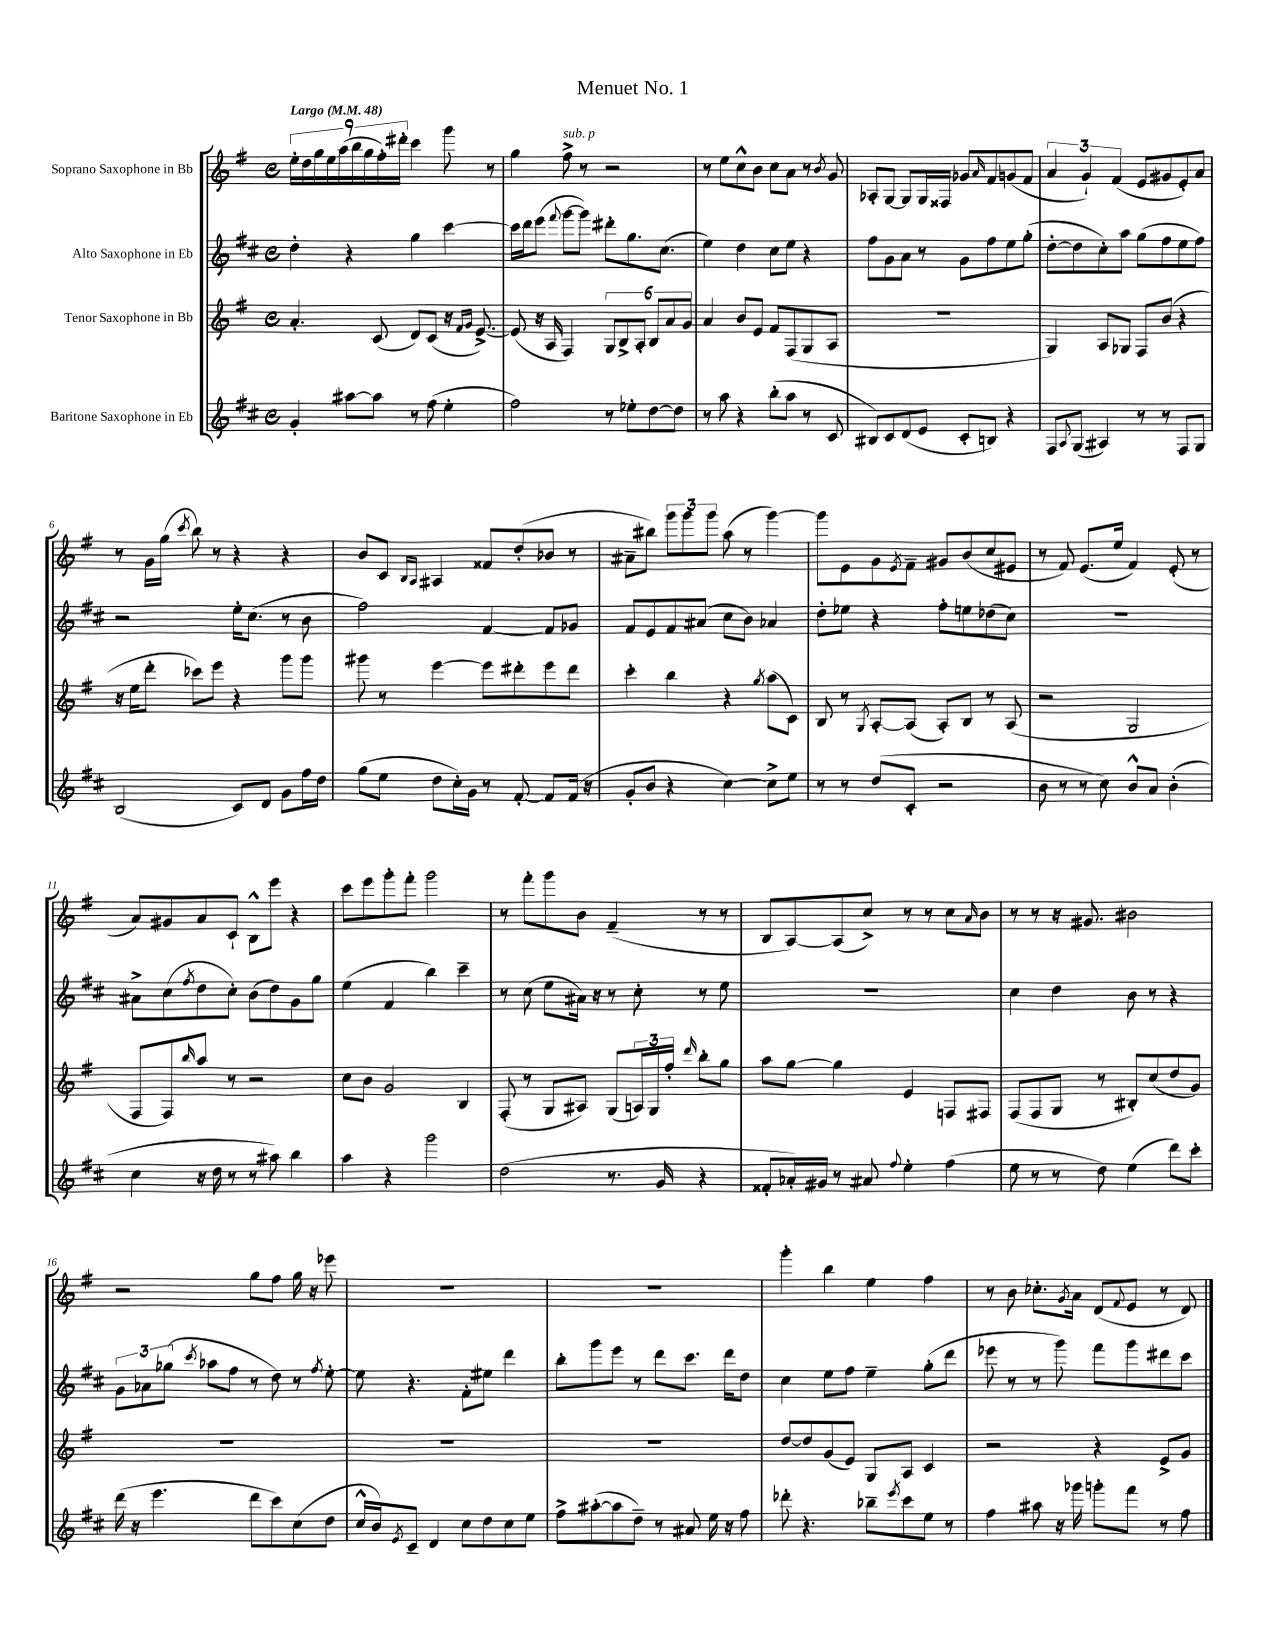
\header { title = "Menuet No. 1" }
<<
\new StaffGroup <<
\new Staff = "s0" \with { instrumentName = "Soprano Saxophone in Bb" } {
    \clef treble \key g \major \defaultTimeSignature \time 4/4 \tempo "Largo" 4 = 48
    \tuplet 9/8 { e''16-. d''16 g''16 e''16 a''16( b''16 g''16 fis''16-.) dis'''16-. } c'''4 g'''8 r8 |
    g''4 fis''8->^\markup { \italic "sub. p" } r8 r2 |
    r8 e''8 c''8-^ b'8 c''8 a'8 r8 \acciaccatura { b'8 } g'8 |
    aes8-. g8~ g8 g16 fisis16 ges'8 \grace { a'16 } fis'8 g'8( fis'8 |
    \tuplet 3/2 { a'4 g'4-!) fis'4( } e'8 gis'8 e'8-.) a'8 |
    r8 g'16 g''16( \acciaccatura { c'''8 } b''8) r8 r4 r4 |
    b'8 c'8 \grace { b16 a16 } ais4 fisis'8 d''8-.( bes'8 r8 |
    ais'8-- bis''8) \tuplet 3/2 { g'''8 g'''8 g'''8 } a''8( r8 g'''4~) |
    g'''8 e'8 g'8 \acciaccatura { e'8 } fis'8-- gis'8 b'8( c''8 eis'8 |
    r8 fis'8) e'8.( e''16 fis'4) e'8-.( r8 |
    a'8) gis'8 a'8 c'8-! b8-^ e'''8 r4 |
    c'''8 e'''8 g'''8-. fis'''8-. g'''2 |
    r8 fis'''8-. g'''8 b'8 fis'4--( r8 r8 |
    b8 a8~) a8( c''8->) r8 r8 c''8 \grace { a'16 } b'8 |
    r8 r8 r16 gis'8. bis'2 |
    r2 g''8 fis''8 g''16 r16 ees'''8 |
    R1 |
    R1 |
    g'''4-. b''4 e''4 fis''4 |
    r8 b'8 ces''8.-. \acciaccatura { g'8 } a'16 d'8( \appoggiatura { fis'8 } e'8 r8 d'8) \bar "|." |
}
\new Staff = "s1" \with { instrumentName = "Alto Saxophone in Eb" } {
    \clef treble \key d \major \defaultTimeSignature \time 4/4
    d''4-. r4 g''4 cis'''4~ |
    cis'''16 d'''16 e'''8( \appoggiatura { fis'''8 } g'''8~ g'''8) dis'''8-. g''8. cis''8.( |
    e''4) d''4 cis''8 e''8 r4 |
    fis''8 g'8 a'8 r8 g'8 fis''8 e''8 g''8-.( |
    d''8~-. d''8 cis''8-.) a''8 g''8( fis''8 e''8 fis''8) |
    r2 e''16-. cis''8.( r8 b'8 |
    fis''2) fis'4~ fis'8 ges'8 |
    fis'8 e'8 fis'8 ais'8( cis''8 b'8) aes'4 |
    d''8-. ees''8 r4 fis''8-. e''8 des''8( cis''8) |
    R1 |
    ais'8-> cis''8( \acciaccatura { fis''8 } d''8 cis''8-.) b'8( d''8) g'8 g''8 |
    e''4( fis'4 b''4) cis'''4-- |
    r8 cis''8( e''8 ais'16) r16 r8 cis''8-. r8 e''8 |
    R1 |
    cis''4 d''4 b'8 r8 r4 |
    \tuplet 3/2 { g'8 aes'8 ges''8( } \acciaccatura { cis'''8 } aes''8 fis''8 r8 d''8) r8 \acciaccatura { fis''8 } e''8~-. |
    e''8 r4. fis'8-. eis''8 d'''4 |
    b''8-. g'''8 e'''8 r8 d'''8 cis'''8. d'''16 d''8 |
    cis''4 e''8 fis''8 e''4-- g''8-.( d'''8 |
    ees'''8 r8 r8 g'''8) fis'''8 g'''8 dis'''8 cis'''8 \bar "|." |
}
\new Staff = "s2" \with { instrumentName = "Tenor Saxophone in Bb" } {
    \clef treble \key g \major \defaultTimeSignature \time 4/4
    a'4.-. c'8( d'8) c'8( r16 \grace { fis'16 g'16 } e'8.~->) |
    e'8( r16 a16 fis4) \tuplet 6/4 { g8 b8-> a8-. b8 a'8 g'8 } |
    a'4 b'8 e'8 fis'8 fis8( g8 a8 |
    R1 |
    g4) a8 ges8 fis8 b'8( r4 |
    r16 e''16 d'''8-. ces'''8) e'''8 r4 g'''8 g'''8 |
    gis'''8 r8 e'''4~ e'''8 dis'''8-. e'''8 dis'''8 |
    c'''4-. b''4 r4 \acciaccatura { g''8 } a''8( c'8) |
    b8 r8 \acciaccatura { g8 } a8~-. a8( a8-.) b8 r8 a8( |
    r2 g2 |
    fis8 fis8) \grace { b''16 } a''8 r8 r2 |
    c''8 b'8 g'2 b4 |
    fis8-.( r8 g8 ais8) g8( \tuplet 3/2 { a16) g16 fis''16-. } \grace { d'''16 } b''8-. g''8 |
    a''8 g''8~ g''4 e'4 f8 fis8 |
    fis8( fis8 g8 r8 bis8-.) c''8( d''8 g'8) |
    R1 |
    R1 |
    R1 |
    d''8~ d''8 g'8( e'8) g8 a8 c'4 |
    r2 r4 e'8-> g'8 \bar "|." |
}
\new Staff = "s3" \with { instrumentName = "Baritone Saxophone in Eb" } {
    \clef treble \key d \major \defaultTimeSignature \time 4/4
    g'4-. ais''8~ ais''8 r8 fis''8( e''4-. |
    fis''2) r8 ees''8-. d''8~ d''8 |
    r8 a''8 r4 b''8-.( a''8 r8 cis'8 |
    bis8) cis'8 d'8( e'8 cis'8-. b8) r4 |
    fis8 \appoggiatura { a8 } g8( ais4) r8 r8 fis8 g8 |
    b2( cis'8) d'8 g'8 fis''16 d''16 |
    g''8( e''8 d''8 cis''16-.) g'16 r8 fis'8~-. fis'8 fis'16( r16 |
    g'8-. b'8 r4 cis''4~) cis''8-> e''8 |
    r8 r8 d''8( cis'8-. r2 |
    b'8 r8 r8 cis''8) b'8-^ a'8 b'4-.( |
    cis''4 r16 d''16 r8 r8 ais''8) b''4 |
    a''4 r4 g'''2 |
    d''2( r8. g'16 r4 |
    fisis'8-. aes'16-.) gis'16 r8 ais'8 \appoggiatura { fis''8 } e''4-. fis''4( |
    e''8 r8 r8 d''8) e''4( d'''8) cis'''8-. |
    d'''16( r16 e'''4. d'''8 cis'''8) cis''8( d''8 |
    cis''16-^ b'16) \acciaccatura { e'8 } cis'8-- d'4 cis''8 d''8 cis''8 e''8 |
    fis''8-> ais''8~-.( ais''8 d''8--) r8 ais'8 e''16 r16 fis''8 |
    des'''8-. r4. bes''8-- \acciaccatura { e'''8 } cis'''8 e''8 r8 |
    fis''4 ais''8 r16 ges'''16 g'''8-. fis'''8 r8 fis''8 \bar "|." |
}
>>
>>
